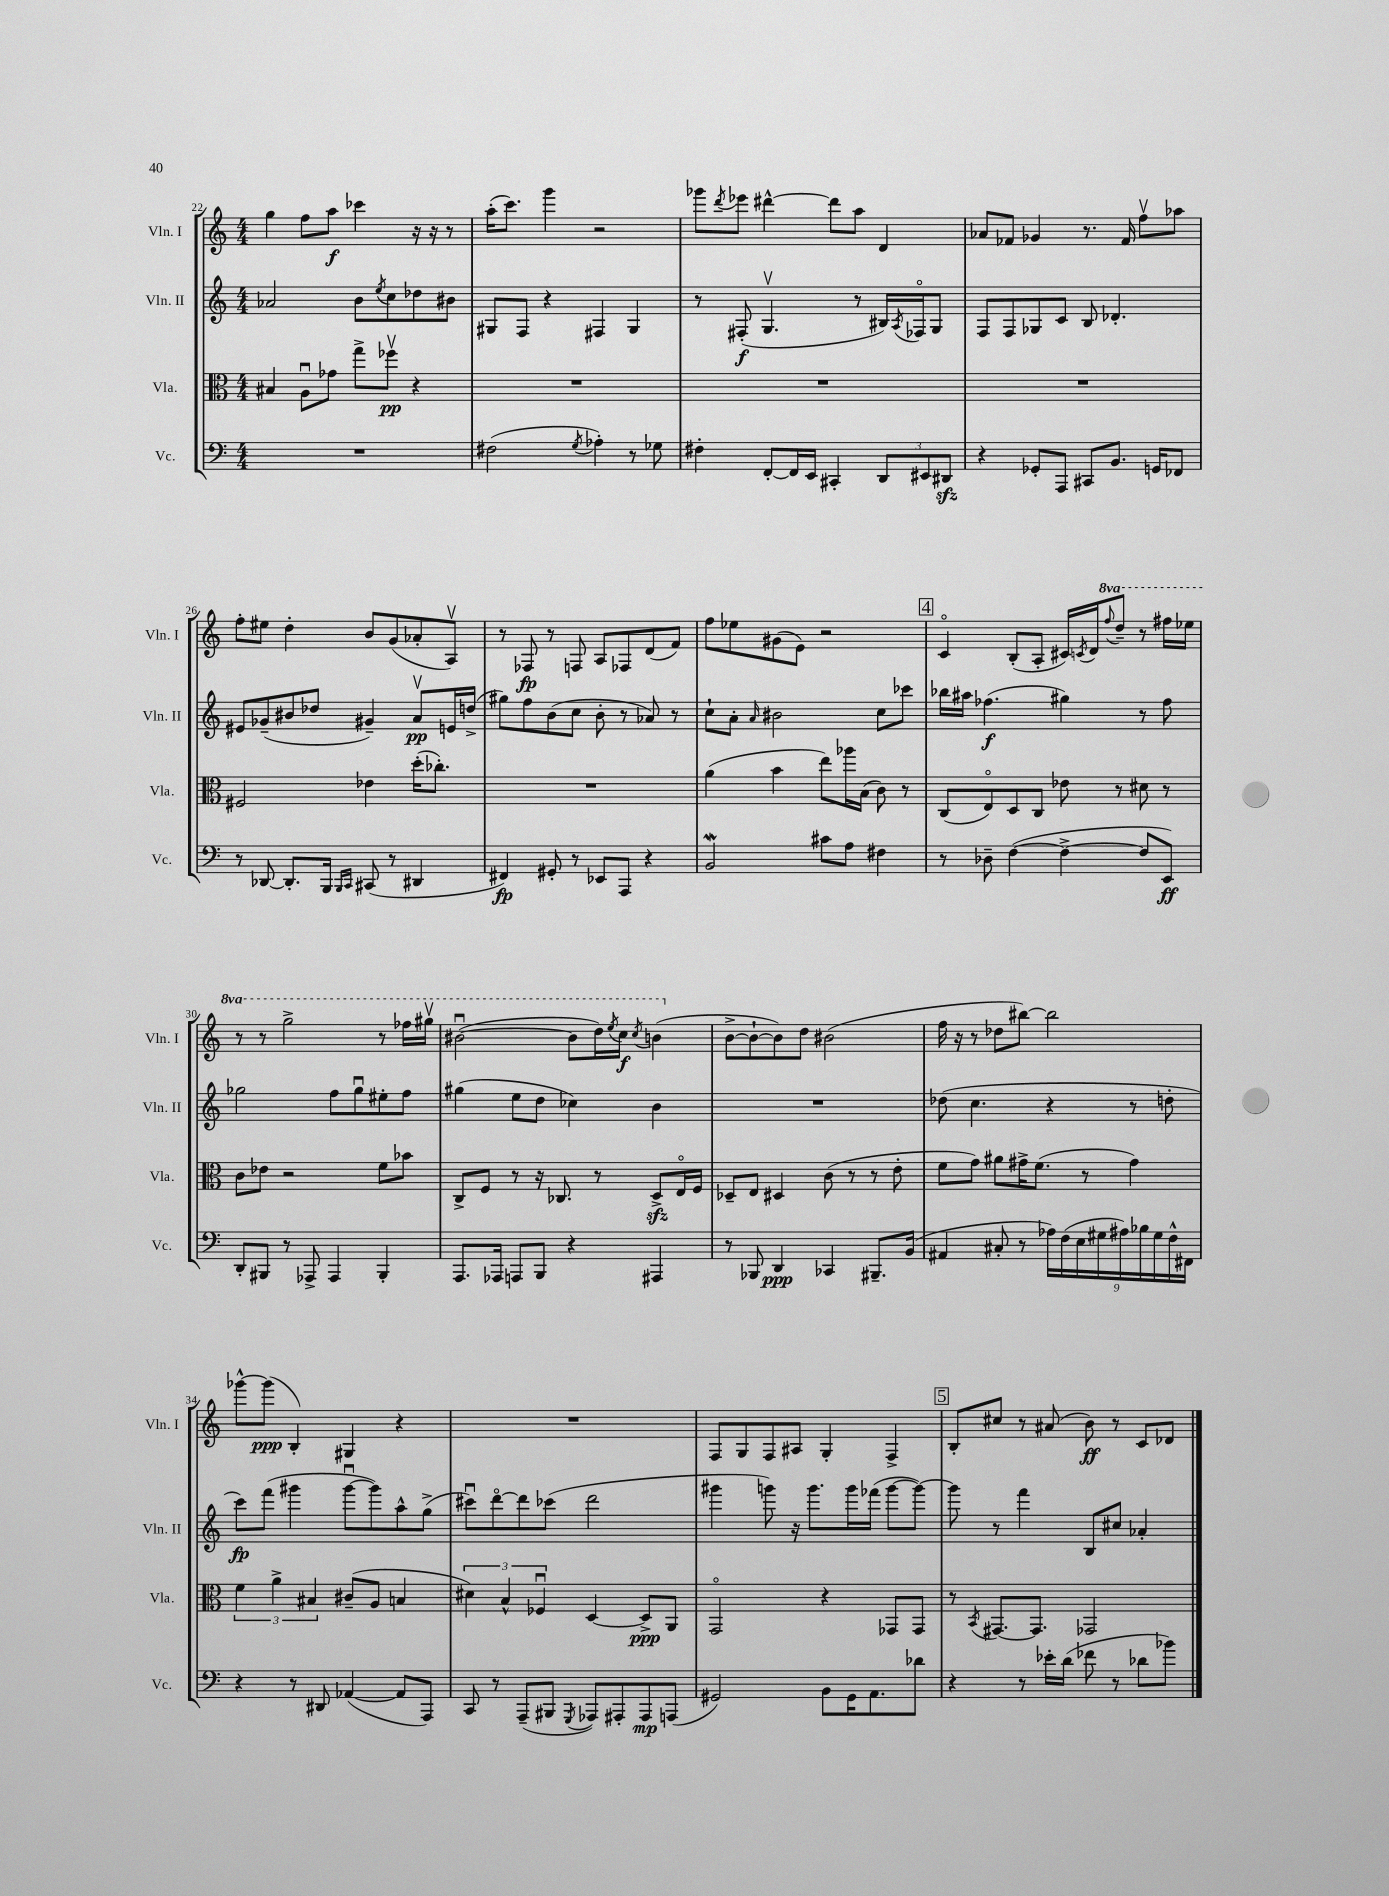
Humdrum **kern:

**kern	**kern	**kern	**kern
*staff4	*staff3	*staff2	*staff1
*clefF4	*clefC3	*clefG2	*clefG2
*k[]	*k[]	*k[]	*k[]
*M4/4	*M4/4	*M4/4	*M4/4
1r	4B#	2a-	4gg
.	8Au	.	8ff
.	8g-	.	8aa
.	8gg^	8b	4ccc-
.	.	8qee	.
.	8ff-v	8cc	.
.	4r	8dd-	16r
.	.	.	16r
.	.	8b#	8r
=	=	=	=
(2F#	1r	8G#	(16aa'
.	.	.	8.ccc)
.	.	8F	.
.	.	4r	4ggg
8qG	.	.	.
4A-')	.	4F#	2r
8r	.	4G#	.
8G-	.	.	.
=	=	=	=
4F#'	1r	8r	8ggg-
.	.	.	8qddd
.	.	(8F#'	8eee-
[8FF'	.	4.Gv	[4ddd#^^
16FF]	.	.	.
16EE	.	.	.
4CC#'	.	.	8ddd#]
.	.	8r	8aa
12DD	.	16B#)	4d
.	.	8qA	.
.	.	16F-o	.
12EE#	.	.	.
.	.	8G	.
12DD#	.	.	.
=	=	=	=
4r	1r	8F	8a-
.	.	8F	8f-
8GG-'	.	8G-	4g-
8AAA	.	8c	.
8CC#	.	8B	8.r
8.BB	.	4.d-'	.
.	.	.	16f-
.	.	.	8ffv
16GG	.	.	.
8FF-	.	.	8aa-
=	=	=	=
8r	2F#	8e#	8ff'
[8DD-	.	(8g-~	8ee#
8.DD-']	.	8b#	4dd'
.	.	8dd-	.
16BBB	.	.	.
16qqBBB	.	.	.
16qqCC	.	.	.
(8CC#	4e-	4g#~)	8b
8r	.	.	(8g
4DD#	(16dd'	8av	8a-'
.	8.cc-')	.	.
.	.	16e	8Av)
.	.	(16dd^	.
=	=	=	=
4FF#)	1r	8gg#)	8r
.	.	8ff	8F-
8GG#'	.	(8b	8r
8r	.	8cc	8F
8EE-	.	8b'	8A
8AAA	.	8r	8F-
4r	.	8a-)	(8d
.	.	8r	8f)
=	=	=	=
2BB	(4a	8cc`	8ff
.	.	8a'	8ee-
.	.	16qqa	.
.	4b	2b#	(8g#
.	.	.	8e)
8c#	8ee)	.	2r
8A	16aa-	.	.
.	(16B	.	.
4F#	8c)	8cc	.
.	8r	8ccc-	.
=	=	=	=
8r	(8C	16bb-	4co
.	.	16aa#	.
8D-~	8Eo)	(4.ff-	.
([4F	8D	.	(8B'
.	8C	.	8A'
4F^_	8e-	4gg#)	16c#)
.	.	.	8qc
.	.	.	16d
.	.	.	8qqfff
.	8r	.	8ddd~
8F]	8d#	8r	8r
8EE)	8r	8ff-	16fff#
.	.	.	16eee-
=	=	=	=
8DD'	8c	2gg-	8r
8BBB#	8e-	.	8r
8r	2r	.	2ggg^
8AAA-^	.	.	.
4AAA-	.	8ff	.
.	.	8gg-u	.
4BBB#'	8f	8ee#'	8r
.	8b-	8ff	16fff-
.	.	.	16ggg#v
=	=	=	=
8.AAA	8C^	(4gg#	([2bb#u
.	8F	.	.
16AAA-	.	.	.
8AAA	8r	8ee	.
8BBB	16r	8dd	.
.	8.C-	.	.
4r	.	4cc-)	8bb#]
.	8r	.	16ddd)
.	.	.	8qeee
.	.	.	16ccc
.	.	.	8qccc
4AAA#	8D^	4b	(4bb
.	16Eo	.	.
.	16F	.	.
=	=	=	=
8r	8D-~	1r	[8b^
8BBB-	8E	.	8b`_
4DD	4D#	.	8b])
.	.	.	8dd
4CC-	(8c	.	(2b#
.	8r	.	.
8.BBB#~	8r	.	.
.	8e'	.	.
(16BB	.	.	.
=	=	=	=
4AA#	8f	(8dd-	16ff
.	.	.	16r
.	8g)	4.cc	8r
8C#'	8a#	.	8dd-
8r	16g#^	.	[8bb#)
.	(8.f	.	.
18A-)	.	4r	2bb#]
(18F	.	.	.
18E	.	.	.
.	8r	.	.
18G#	.	.	.
18A#)	.	.	.
.	4g#)	8r	.
18B-	.	.	.
18G#	.	.	.
.	.	8dd'	.
18F^^	.	.	.
18FF#	.	.	.
=	=	=	=
4r	6f	8ccc)	[8ggg-^^
.	.	(8fff	(8ggg-]
.	6a^	.	.
8r	.	4ggg#	4B')
.	6B#	.	.
8DD#	.	.	.
([4AA-	(8c#~	[8ggg#u	4G#
.	8A	8ggg#])	.
8AA-]	4B	8aa^^	4r
8AAA)	.	(8gg^	.
=	=	=	=
8CC	6d#)	8ccc#u)	1r
8r	.	[8dddo	.
.	6B^^	.	.
(8AAA~	.	8ddd]	.
.	6F-u	.	.
8BBB#	.	(8ccc-	.
8qGGG	.	.	.
8AAA-)	[4D	2ddd	.
8AAA#'	.	.	.
8AAA#	8D^]	.	.
(8AAA	8AA	.	.
=	=	=	=
2GG#)	2GGo	4ggg#	8F
.	.	.	8G
.	.	8ggg)	8F
.	.	16r	8A#
.	.	8.ggg	.
8BB	4r	.	4G'
16GG#	.	16ggg	.
8.AA	.	(16fff-	.
.	8GG-	[8ggg	4F^
8d-	8GG-	8ggg_)	.
=	=	=	=
4r	8r	8ggg]	8B'
.	8qBB	.	.
.	[8.GG#	8r	8cc#
8r	.	4fff	8r
.	8.GG#]	.	.
16e-'	.	.	(8a#
(16d	.	.	.
8f-	2GG-	8B	8b)
8r	.	8cc#	8r
8d-	.	4a-'	8c
8b-)	.	.	8d-
==	==	==	==
*-	*-	*-	*-
